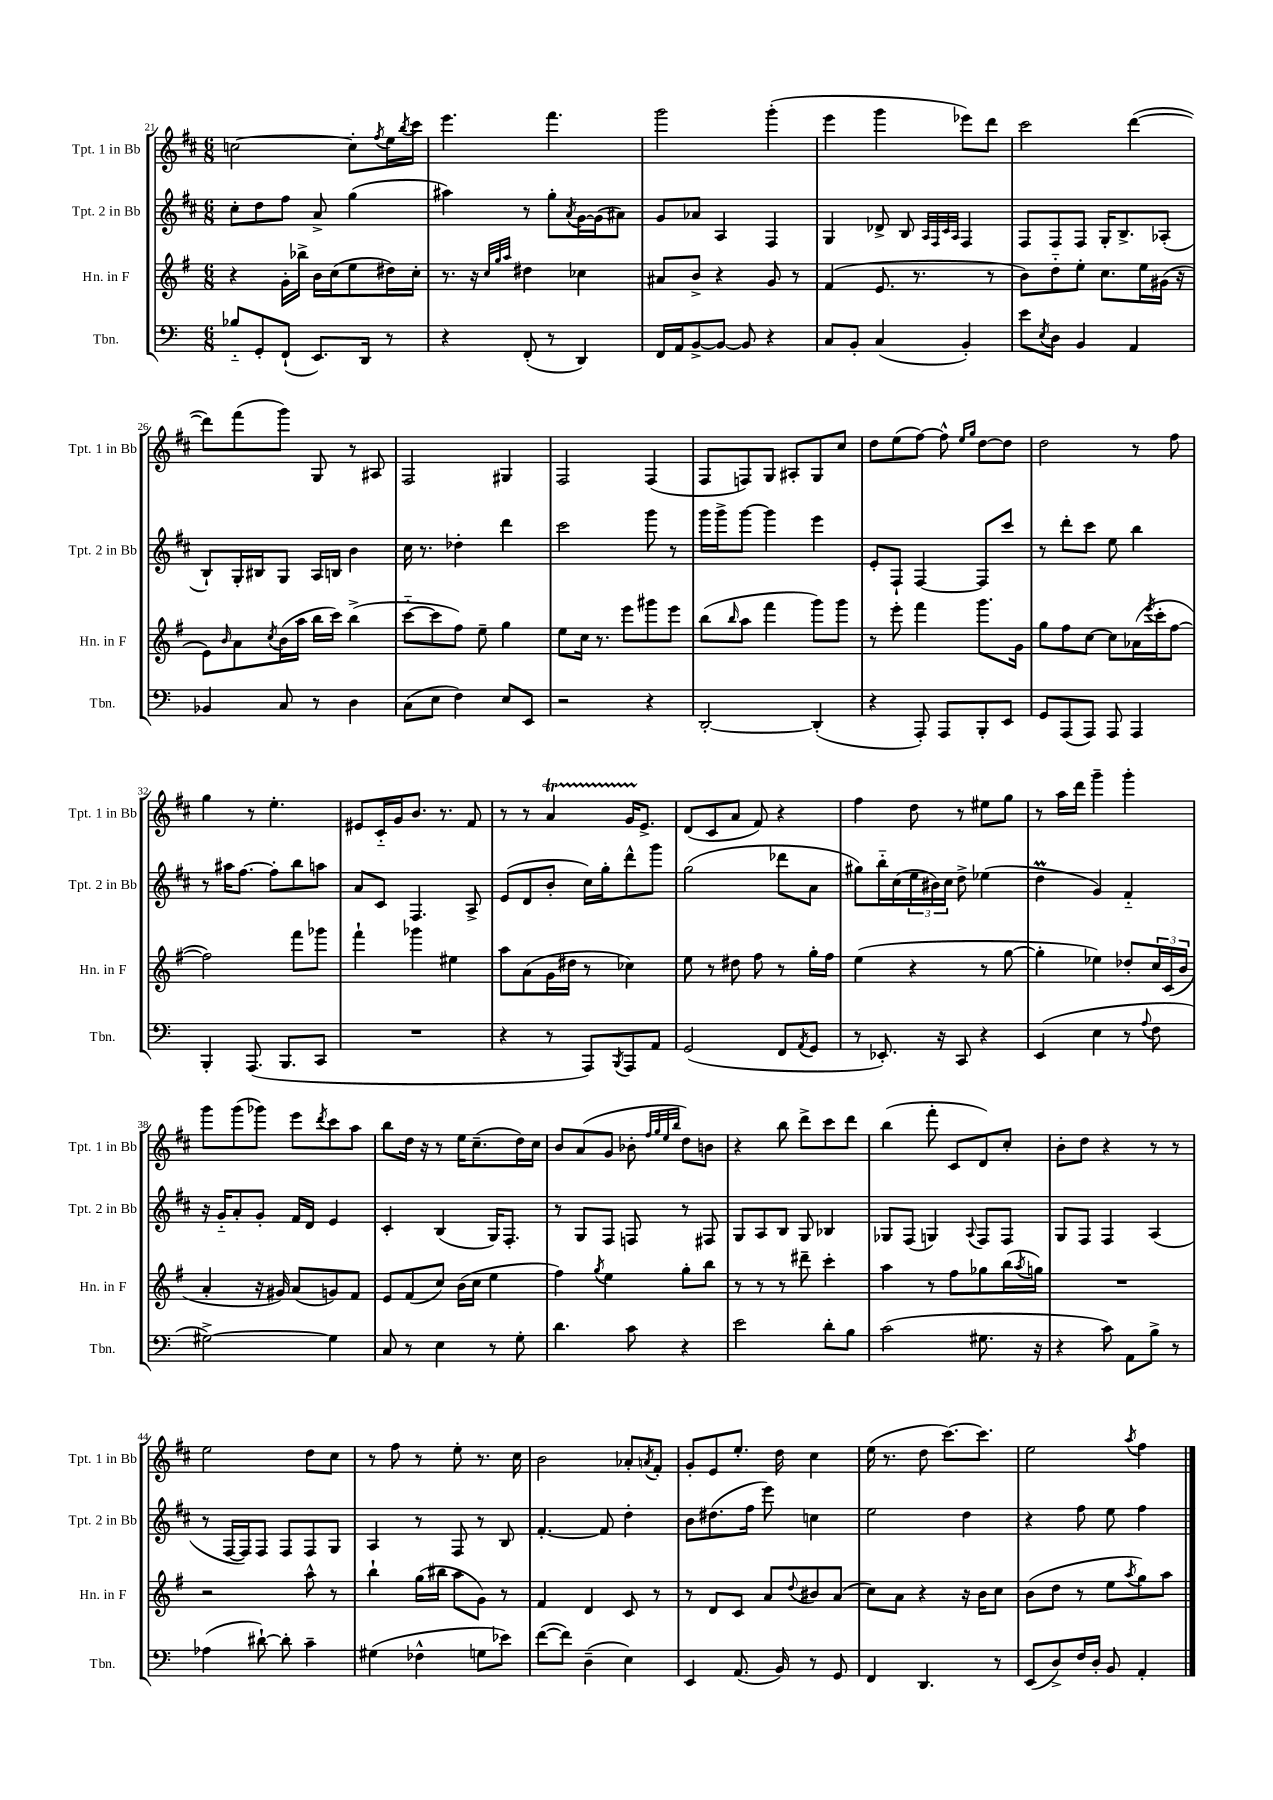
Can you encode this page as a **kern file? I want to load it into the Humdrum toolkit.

**kern	**kern	**kern	**kern
*part4	*part3	*part2	*part1
*staff4	*staff3	*staff2	*staff1
*I"Tbn.	*I"Hn. in F	*I"Tpt. 2 in Bb	*I"Tpt. 1 in Bb
*I'Tbn.	*I'Hn. in F	*I'Tpt. 2 in Bb	*I'Tpt. 1 in Bb
*clefF4	*clefG2	*clefG2	*clefG2
*k[]	*k[f#]	*k[f#c#]	*k[f#c#]
*M6/8	*M6/8	*M6/8	*M6/8
=21	=21	=21	=21
8B-X/L	4r	8cc#'\L	[2ccn\
8GG'/	.	8dd\	.
(8FF`/J	16g'\LL	8ff#\J	.
.	16bb-X^\JJ	.	.
8.EE/L)	16b\LL	8a^/	.
.	(16cc\J	.	.
.	8ee\	(4gg\	8cc'\L]
16DD/Jk	.	.	.
.	.	.	8qff#/
8r	16dd#X\L)	.	16ee\L
.	.	.	8qbb/
.	16cc'\JJ	.	16ccc#\JJ
=22	=22	=22	=22
4r	8.r	4aa#X\)	4.eee\
.	16r	.	.
.	32qqcc/LLL	.	.
.	32qqgg/	.	.
.	32qqaa/JJJ	.	.
(8FF'/	4dd#X\	8r	.
8r	.	8gg'\L	4.fff#\
.	.	8qa/	.
4DD/)	4cc-X\	[16g\L	.
.	.	(16g\J]	.
.	.	8a#X\J)	.
=23	=23	=23	=23
16FF/LL	8a#X/L	8g/L	2ggg\
16AA/J	.	.	.
[8BB^/	8b^/J	8a-X/J	.
8BB/J_	4r	4A/	.
8BB/]	.	.	.
4r	8g/	4F#/	(4ggg'\
.	8r	.	.
=24	=24	=24	=24
8C/L	(4f#/	4G/	4eee\
8BB'/J	.	.	.
(4C/	8.e/	8d-X^/	4ggg\
.	.	8B/	.
.	8.r	.	.
.	.	32qqA/LLL	.
.	.	32qqF#/	.
.	.	32qqc#/	.
.	.	32qqA/JJJ	.
4BB'/)	.	4F#/	8eee-X\L)
.	8r	.	8ddd\J
=25	=25	=25	=25
8e\L	8b\L)	8F#/L	2ccc#\
8qE/	.	.	.
8D\J	8dd\	8F#/	.
4BB/	8ee'\J	8F#/J	.
.	8.cc\L	16G'/KL	.
.	.	8.B^/	.
4AA/	.	.	([4ddd\
.	16ee\L	.	.
.	(16g#X\JJ	(8A-X'/J	.
.	16r	.	.
!!LO:LB:g=z
=26	=26	=26	=26
4BB-X/	8e\L)	8B`/L)	8ddd\L])
.	16qqb/	.	.
.	8a\	16G'/L	(8fff#\
.	.	16B#X/J	.
.	8qcc/	.	.
8C/	(16b\L	8G/J	8ggg\J)
.	16aa\JJ	.	.
8r	16bb\LL	16A/LL	8G/
.	16ccc\JJ)	16Bn/JJ	.
4D\	(4bb^\	4b\	8r
.	.	.	8A#X/
=27	=27	=27	=27
(8C\L	[8ccc\L	16cc#\	2F#/
.	.	8.r	.
8E\J	8ccc\]	.	.
4F\)	8ff#\J)	4dd-X'\	.
.	8ee~\	.	.
8E/L	4gg\	4ddd\	4G#X/
8EE/J	.	.	.
=28	=28	=28	=28
2r	8ee\L	2ccc#\	2F#/
.	16cc\Jk	.	.
.	8.r	.	.
.	8eee\L	.	.
4r	8ggg#X\	8ggg\	(4F#/
.	8eee\J	8r	.
=29	=29	=29	=29
[2DD'/	(8bb\L	16ggg\LL	8F#/L
.	.	16ggg^\J	.
.	16qqbb/	.	.
.	8aa\J	[8ggg\J	8Fn/)
.	4fff#\	4ggg\]	8G/J
.	.	.	8A#X'/L
(4DD'/]	8ggg\L)	4eee\	8G/
.	8ggg\J	.	8cc#/J
=30	=30	=30	=30
4r	8r	8e'/L	8dd\L
.	8eee'\	8F#`/J	(8ee\
8AAA'/)	4fff#\	[4F#/	[8ff#\J)
8AAA/L	.	.	8ff#^^\]
.	.	.	16qqee/LL
.	.	.	16qqgg/JJ
8BBB'/	8.ggg\L	8F#/L]	[8dd\L
8EE/J	.	8ccc#/J	8dd\J]
.	16g\Jk	.	.
=31	=31	=31	=31
8GG/L	8gg\L	8r	2dd\
(8AAA/	8ff#\	8ddd'\L	.
8AAA/J)	[8cc\J	8ccc#\J	.
8AAA/	8cc\L]	8ee\	.
4AAA/	(16a-X\L	4bb\	8r
.	8qeee/	.	.
.	16ccc'\J	.	.
.	[8ff#\J	.	8ff#\
!!LO:LB:g=z
=32	=32	=32	=32
4BBB'/	2ff#\])	8r	4gg\
.	.	16aa#X\KL	.
.	.	[8.ff#\J	.
(8.AAA/	.	.	8r
.	.	8ff#'\L]	4.ee'\
8.BBB/L	.	.	.
.	8fff#\L	8bb\	.
8CC/J	8ggg-X\J	8aan\J	.
=33	=33	=33	=33
2.r	4fff#`\	8a/L	8e#X/L
.	.	8c#/J	16c#/L
.	.	.	16g/J
.	4ggg-X\	4.F#/	8.b/J
.	.	.	8.r
.	4ee#X\	.	.
.	.	8A^/	8f#/
=34	=34	=34	=34
4r	8aa\L	(8e/L	8r
.	(8a\	8d/	8r
8r	16g\L	8b'/J	4aT/
.	16dd#X\JJ	.	.
8AAA/L)	8r	16cc#\LL)	.
.	.	16gg'\J	.
8qBBB/	.	.	.
8AAA/	4cc-X\)	8ddd^^\	16gTTT/KL
.	.	.	8.e^/J
8AA/J	.	8ggg\J	.
=35	=35	=35	=35
(2GG/	8ee\	(2gg\	(8d/L
.	8r	.	8c#/
.	8dd#X\	.	8a/J
.	8ff#\	.	8f#/)
8FF/L	8r	8ddd-X\L	4r
8qAA/	.	.	.
8GG/J	16gg'\LL	8a\J	.
.	16ff#\JJ	.	.
=36	=36	=36	=36
8r	(4ee\	8gg#X\L)	4ff#\
8.EE-X'/)	.	16bb\L	.
.	.	(16cc#\	.
.	4r	24ee\	8dd\
.	.	24b#X\)	.
16r	.	.	.
.	.	24cc#\JJ	.
8CC/	.	8dd^\	8r
4r	8r	(4ee-X\	8ee#X\L
.	[8gg\	.	8gg\J
=37	=37	=37	=37
(4EE/	4gg'\]	4ddM\	8r
.	.	.	16aa\LL
.	.	.	16ddd\JJ
4E\	4ee-X\)	4g/)	4ggg~\
8r	8dd-X'/L	4f#/	4ggg'\
8qqA/	.	.	.
8F\	24cc/L	.	.
.	(24c/	.	.
.	24b/JJ	.	.
!!LO:LB:g=z
=38	=38	=38	=38
[2G#X^\)	4a'/	16r	8ggg\L
.	.	16g/KL	.
.	.	8a'/	(8ggg\
.	16r	8g'/J	8ggg-X\J)
.	16g#X/)	.	.
.	(8a/L	16f#/LL	8eee\L
.	.	16d/JJ	.
.	.	.	8qddd/
4G#\]	8gn/)	4e/	8ccc#\
.	8f#/J	.	8aa\J
=39	=39	=39	=39
8C/	8e/L	4c#'/	8bb\L
8r	(8f#/	.	16dd\Jk
.	.	.	16r
4E\	8cc/J)	(4B/	8r
.	(16b\LL	.	16ee\KL
.	16cc\JJ	.	(8.cc#~\
8r	4ee\	16G/KL)	.
.	.	8.F#'/J	.
8G'\	.	.	16dd\L)
.	.	.	16cc#\JJ
=40	=40	=40	=40
4.d\	4ff#\)	8r	8b/L
.	.	8G/L	(8a/
.	8qgg/	.	.
.	4ee\	8F#/J	8g/J
8c\	.	8Fn/	8b-X'\
.	.	.	32qqff#/LLL
.	.	.	32qqgg/
.	.	.	32qqee/
.	.	.	32qqbb/JJJ
4r	8gg'\L	8r	8dd\L)
.	8bb\J	8F#X/	8bn\J
=41	=41	=41	=41
2e\	8r	8G/L	4r
.	8r	8A/	.
.	8r	8B/J	8bb\
.	8ddd#X~\	8G/	8ddd^\L
8d'\L	4ccc'\	4B-X/	8ccc#\
8B\J	.	.	8ddd\J
=42	=42	=42	=42
(2c\	4aa\	8G-X/L	(4bb\
.	.	(8F#/J	.
.	8r	4Gn/)	8fff#'\
.	8ff#\L	.	8c#/L
.	.	8qqA/	.
8.G#X\	8gg-X\	8F#/L	8d/)
.	(16bb\L	8F#/J	8cc#'/J
.	8qaa/	.	.
16r	16ggn\JJ)	.	.
=43	=43	=43	=43
4r	2.r	8G/L	8b'\L
.	.	8F#/J	8dd\J
8c\)	.	4F#/	4r
8AA\L	.	.	.
8B^\J	.	(4A/	8r
8r	.	.	8r
!!LO:LB:g=z
=44	=44	=44	=44
(4A-X\	2r	8r	2ee\
.	.	[16F#/LL	.
.	.	16F#/J])	.
[8d#X`\)	.	8F#/J	.
8d#'\]	.	8F#/L	.
4c~\	8aa^^\	8F#/	8dd\L
.	8r	8G/J	8cc#\J
=45	=45	=45	=45
(4G#X\	4bb`\	4A/	8r
.	.	.	8ff#\
4F-X^^\	(16gg\LL	8r	8r
.	16bb#X\JJ	.	.
.	8aa\L	8F#/	8ee'\
8Gn\L	8g\J)	8r	8.r
8e-X\J)	8r	8B/	.
.	.	.	16cc#\
=46	=46	=46	=46
([8f\L	4f#/	[4.f#'/	2b\
8f\J])	.	.	.
(4D~\	4d/	.	.
.	.	8f#/]	.
4E\)	8c/	4dd'\	8a-X'/L
.	.	.	8qan/
.	8r	.	8f#'/J
=47	=47	=47	=47
4EE/	8r	8b\L	8g'/L
.	8d/L	(8.dd#X\	8e/
(8.AA/	8c/J	.	8.ee'/J
.	.	16ff#\Jk	.
.	8a/L	8eee\)	.
16BB/)	.	.	16dd\
.	8qqdd/	.	.
8r	8b#X/	4ccn\	4cc#\
8GG/	(8a/J	.	.
=48	=48	=48	=48
4FF/	8cc\L)	2ee\	(16ee\
.	.	.	8.r
.	8a\J	.	.
4.DD/	4r	.	8dd\
.	.	.	[8.ccc#\L)
.	16r	4dd\	.
.	16b\KL	.	8.ccc#\J]
8r	8cc\J	.	.
=49	=49	=49	=49
(8EE/L	(8b\L	4r	2ee\
8D^/)	8dd\J	.	.
16F/L	8r	8ff#\	.
16D'/JJ	.	.	.
8BB/	8ee\L	8ee\	.
.	8qaa/	.	8qaa/
4AA'/	8gg\)	4ff#\	4ff#\
.	8aa\J	.	.
==	==	==	==
*-	*-	*-	*-
